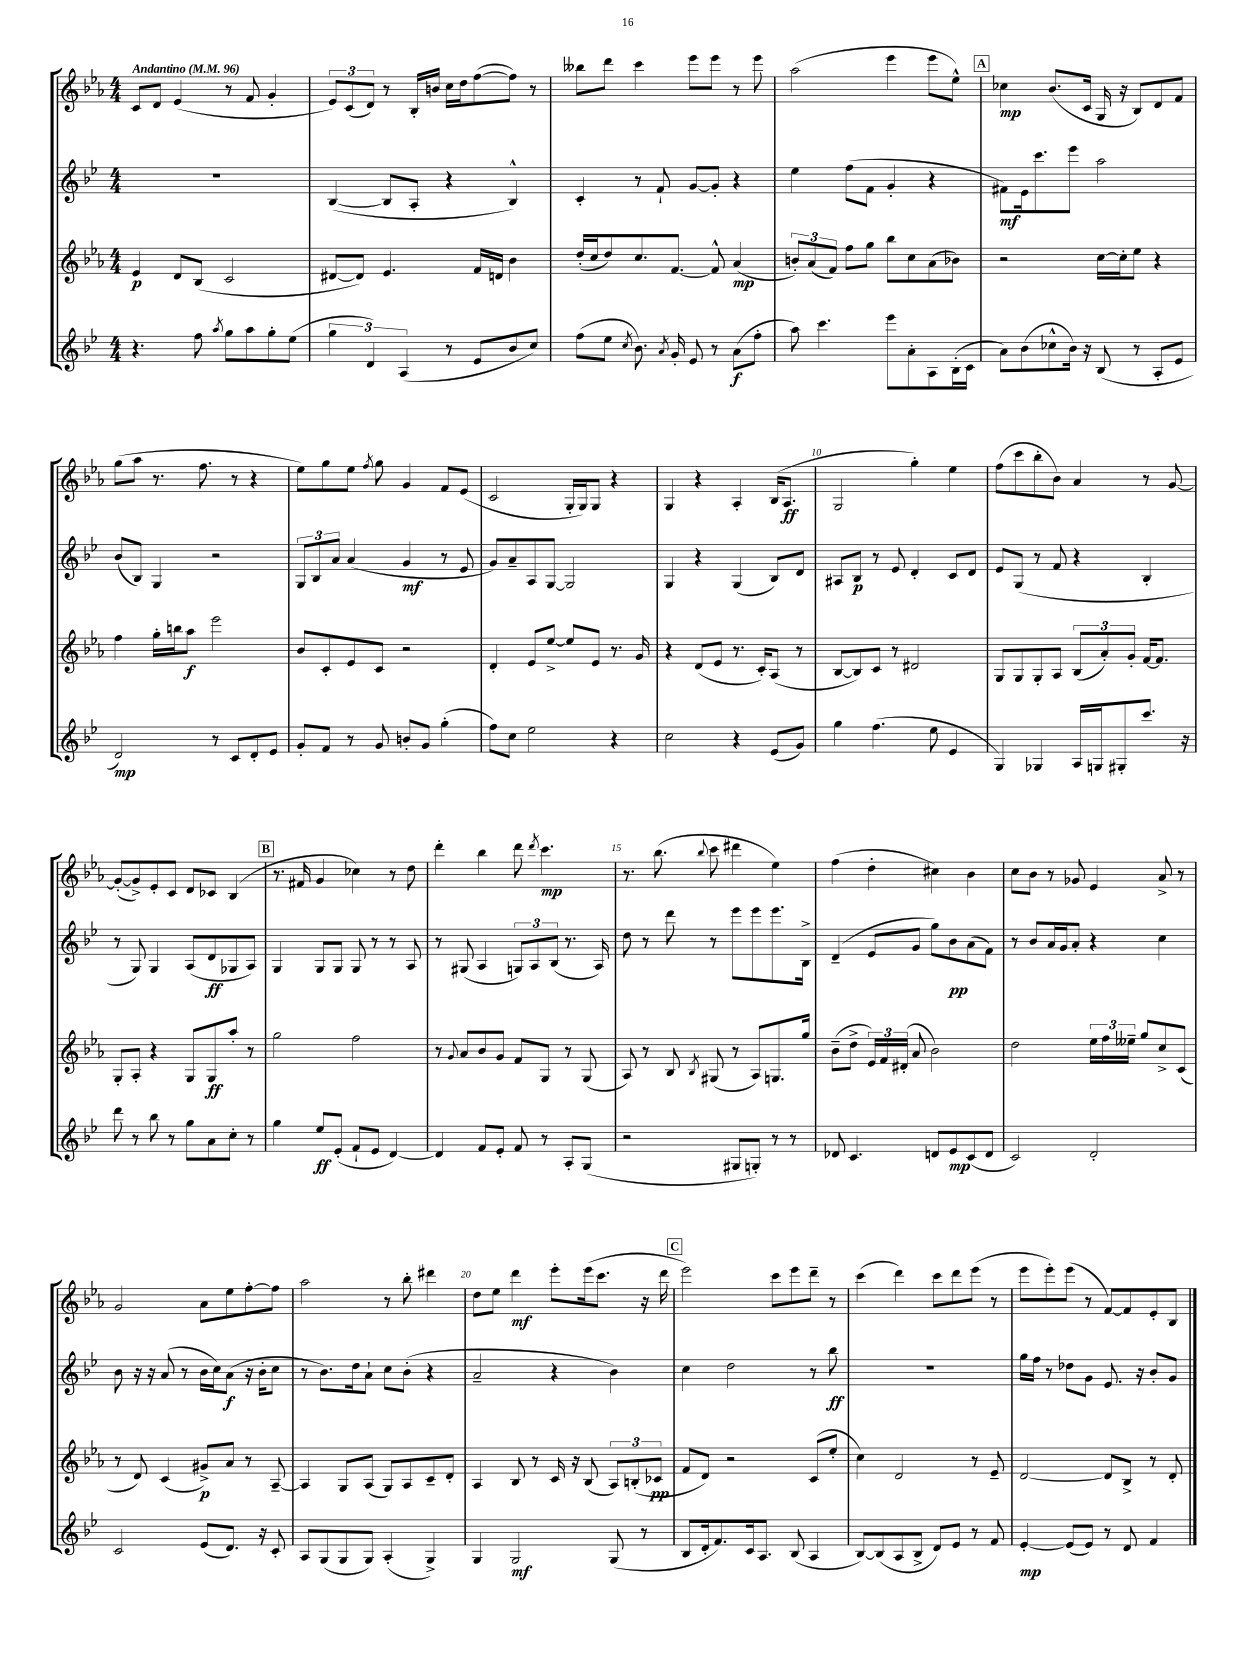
<<
\new StaffGroup <<
\new Staff = "s0" {
    \clef treble \key ees \major \numericTimeSignature \time 4/4 \tempo "Andantino" 4 = 96
    \autoBeamOff c'8[ d'8] ees'4( r8 f'8 g'4-. |
    \tuplet 3/2 { ees'8[) c'8( d'8]) } r8 bes16[-. b'16] c''16[ d''16 f''8~( f''8]) r8 |
    beses''8[ d'''8] c'''4 ees'''8[ ees'''8] r8 ees'''8 |
    aes''2( ees'''4 ees'''8[ ees''8]-^) |
    \mark \markup { \box "A" } ces''4\mp bes'8.[( c'16] g16 r16 bes8[) d'8 f'8] |
    g''8[( aes''8] r8. f''8. r8 r4 |
    ees''8[) g''8 ees''8] \acciaccatura { f''8 } g''8 g'4 f'8[ ees'8]( |
    c'2 g16[-. g16) g8] r4 |
    g4 r4 aes4-. bes16[( aes8.]\ff |
    g2 g''4-.) ees''4 |
    f''8[( c'''8 bes''8-. bes'8]) aes'4 r8 g'8~ |
    g'8[~-.( g'8->) ees'8-. c'8] d'8[ ces'8] bes4( |
    \mark \markup { \box "B" } r8. fis'16 g'4 ces''4) r8 d''8 |
    d'''4-. bes''4 d'''8 \acciaccatura { d'''8 } c'''4.\mp |
    r8. bes''8.( \appoggiatura { bes''8 } c'''8 dis'''4 ees''4) |
    f''4( d''4-. cis''4) bes'4 |
    c''8[ bes'8] r8 ges'8 ees'4 aes'8-> r8 |
    g'2 aes'8[ ees''8 f''8~-. f''8] |
    aes''2 r8 bes''8-. dis'''4 |
    d''8[ ees''8] d'''4\mf ees'''8[-. ees'''16( c'''8.] r16 d'''16 |
    \mark \markup { \box "C" } ees'''2) c'''8[ ees'''8 d'''8]-- r8 |
    c'''4( d'''4) c'''8[ d'''8 ees'''8]( r8 |
    ees'''8[ ees'''8-.) ees'''8]( r8 f'8[~) f'8 ees'8-. bes8] \bar "|." |
}
\new Staff = "s1" {
    \clef treble \key bes \major \numericTimeSignature \time 4/4
    \autoBeamOff R1 |
    bes4~( bes8[ a8]-. r4 bes4-^) |
    c'4-. r8 f'8-! g'8[~ g'8]-. r4 |
    ees''4 f''8[( f'8] g'4-. r4 |
    \mark \markup { \box "A" } fis'8[\mf) ees'16 c'''8. ees'''8] a''2 |
    bes'8[( bes8]) g4 r2 |
    \tuplet 3/2 { g8[ bes8 a'8] } a'4( g'4\mf r8 ees'8 |
    g'8[) a'8-- a8 g8]~ g2 |
    g4 r4 g4( bes8[) d'8] |
    ais8[ bes8]\p r8 ees'8 d'4-. c'8[ d'8] |
    ees'8[ g8]( r8 f'8 r4 bes4-. |
    r8 g8) g4 a8[( d'8\ff ges8 a8]) |
    \mark \markup { \box "B" } g4 g8[ g8] g8 r8 r8 a8 |
    r8 gis8( a4 \tuplet 3/2 { g8[) a8 bes8]( } r8. a16) |
    d''8 r8 d'''8 r8 ees'''8[ ees'''8 ees'''8. bes16]-> |
    d'4--( ees'8[ g'8] g''8[) bes'8\pp a'8( f'8]) |
    r8 bes'8[ a'16 g'16 a'8]-. r4 c''4 |
    bes'8 r16 r16 a'8( r8 bes'16[ c''16) a'8]\f( r16 bes'16[-. c''8] |
    r8 bes'8.[) d''16 a'8]-! c''8[ bes'8]-.( r4 |
    a'2-- r4 bes'4) |
    \mark \markup { \box "C" } c''4 d''2 r8 bes''8\ff |
    R1 |
    g''16[ f''16] r8 des''8[ g'8] ees'8. r16 bes'8[-. g'8] \bar "|." |
}
\new Staff = "s2" {
    \clef treble \key ees \major \numericTimeSignature \time 4/4
    \autoBeamOff ees'4\p d'8[ bes8]( c'2 |
    dis'8[~ dis'8]) ees'4. f'16[ d'16] bes'4 |
    d''16[-.( c''16 d''8) c''8. f'8.]~ f'8-^ aes'4\mp( |
    \tuplet 3/2 { b'8[-.) aes'8( f'8]) } f''8[ g''8] bes''8[ c''8 aes'8( bes'8]) |
    \mark \markup { \box "A" } r2 c''16[~ c''16-. ees''8] r4 |
    f''4 g''16[-. b''16 aes''8]\f ees'''2 |
    bes'8[ c'8-. ees'8 c'8] r2 |
    d'4-. ees'8[ ees''8]~-> ees''8[ ees'8] r8. g'16 |
    r4 d'8[( ees'8] r8. c'16[-.) aes8]( r8 |
    bes8[~ bes8) c'8] r8 dis'2 |
    g8[ g8 g8-. aes8] \tuplet 3/2 { bes8[( aes'8-.) g'8]-. } f'16[~ f'8.] |
    g8[-. aes8]-. r4 g8[ g8\ff aes''8]-. r8 |
    \mark \markup { \box "B" } g''2 f''2 |
    r8 \appoggiatura { g'8 } aes'8[ bes'8 g'8] f'8[ g8] r8 g8( |
    aes8) r8 bes8 \acciaccatura { bes8 } gis8( r8 aes8[) g8. g''16] |
    bes'8[--( d''8]-> \tuplet 3/2 { ees'16[) f'16 dis'16]-.( } aes'8 bes'2) |
    d''2 \tuplet 3/2 { ees''16[ f''16 eeses''16]-- } g''8[ c''8-> c'8]( |
    r8 d'8) c'4( gis'8[->\p) aes'8] r8 aes8~-- |
    aes4 g8[ aes8]( g8[) aes8 c'8-- d'8]-. |
    aes4 bes8 r8 c'16 r16 bes8( \tuplet 3/2 { aes8[) b8-.( ces'8]\pp } |
    \mark \markup { \box "C" } f'8[ d'8]) r2 c'8[( ees''8]-. |
    c''4) d'2 r8 ees'8-- |
    d'2~ d'8[ bes8]-> r8 d'8-. \bar "|." |
}
\new Staff = "s3" {
    \clef treble \key bes \major \numericTimeSignature \time 4/4
    \autoBeamOff r4. f''8 \acciaccatura { a''8 } g''8[ a''8 g''8-. ees''8]( |
    \tuplet 3/2 { g''4 d'4) a4( } r8 ees'8[ bes'8 c''8]) |
    f''8[( ees''8] \acciaccatura { c''8 } bes'8.) \acciaccatura { a'8 } g'16-. ees'8 r8 a'8[\f( f''8]-. |
    a''8) c'''4. ees'''8[ a'8-. a8 bes16-.( c'16] |
    \mark \markup { \box "A" } a'8[) bes'8( ces''8-^ bes'16]) r16 bes8( r8 a8[-. ees'8] |
    d'2\mp) r8 c'8[ d'8-. ees'8] |
    g'8[-. f'8] r8 g'8 b'8[-. g'8] g''4-.( |
    f''8[) c''8] ees''2 r4 |
    c''2 r4 ees'8[( g'8]) |
    g''4 f''4.( ees''8 ees'4 |
    g4) ges4 a16[ g16 gis8-. c'''8.] r16 |
    d'''8 r8 bes''8 r8 g''8[ a'8 c''8]-. r8 |
    \mark \markup { \box "B" } g''4 ees''8[\ff ees'8]-.( f'8[-! ees'8] d'4~) |
    d'4 f'8[ ees'8]-. f'8 r8 a8[-. g8]( |
    r2 gis8[ g8]-.) r8 r8 |
    des'8 c'4. d'8[ ees'8\mp c'8( d'8] |
    c'2) d'2-. |
    c'2 ees'8[( d'8.]) r16 c'8-. |
    a8[ g8( g8 g8]) a4-.( g4->) |
    g4 g2\mf g8( r8 |
    \mark \markup { \box "C" } bes8[ d'16-. f'8.) c'16 a8.] bes8( a4 |
    bes8[~) bes8( a8 bes8]-> d'8[) ees'8] r8 f'8 |
    ees'4~-.\mp ees'8[( ees'8]) r8 d'8 f'4 \bar "|." |
}
>>
>>
\layout { \context { \Score \override BarNumber.break-visibility = ##(#f #t #t) barNumberVisibility = #(every-nth-bar-number-visible 5) } }
